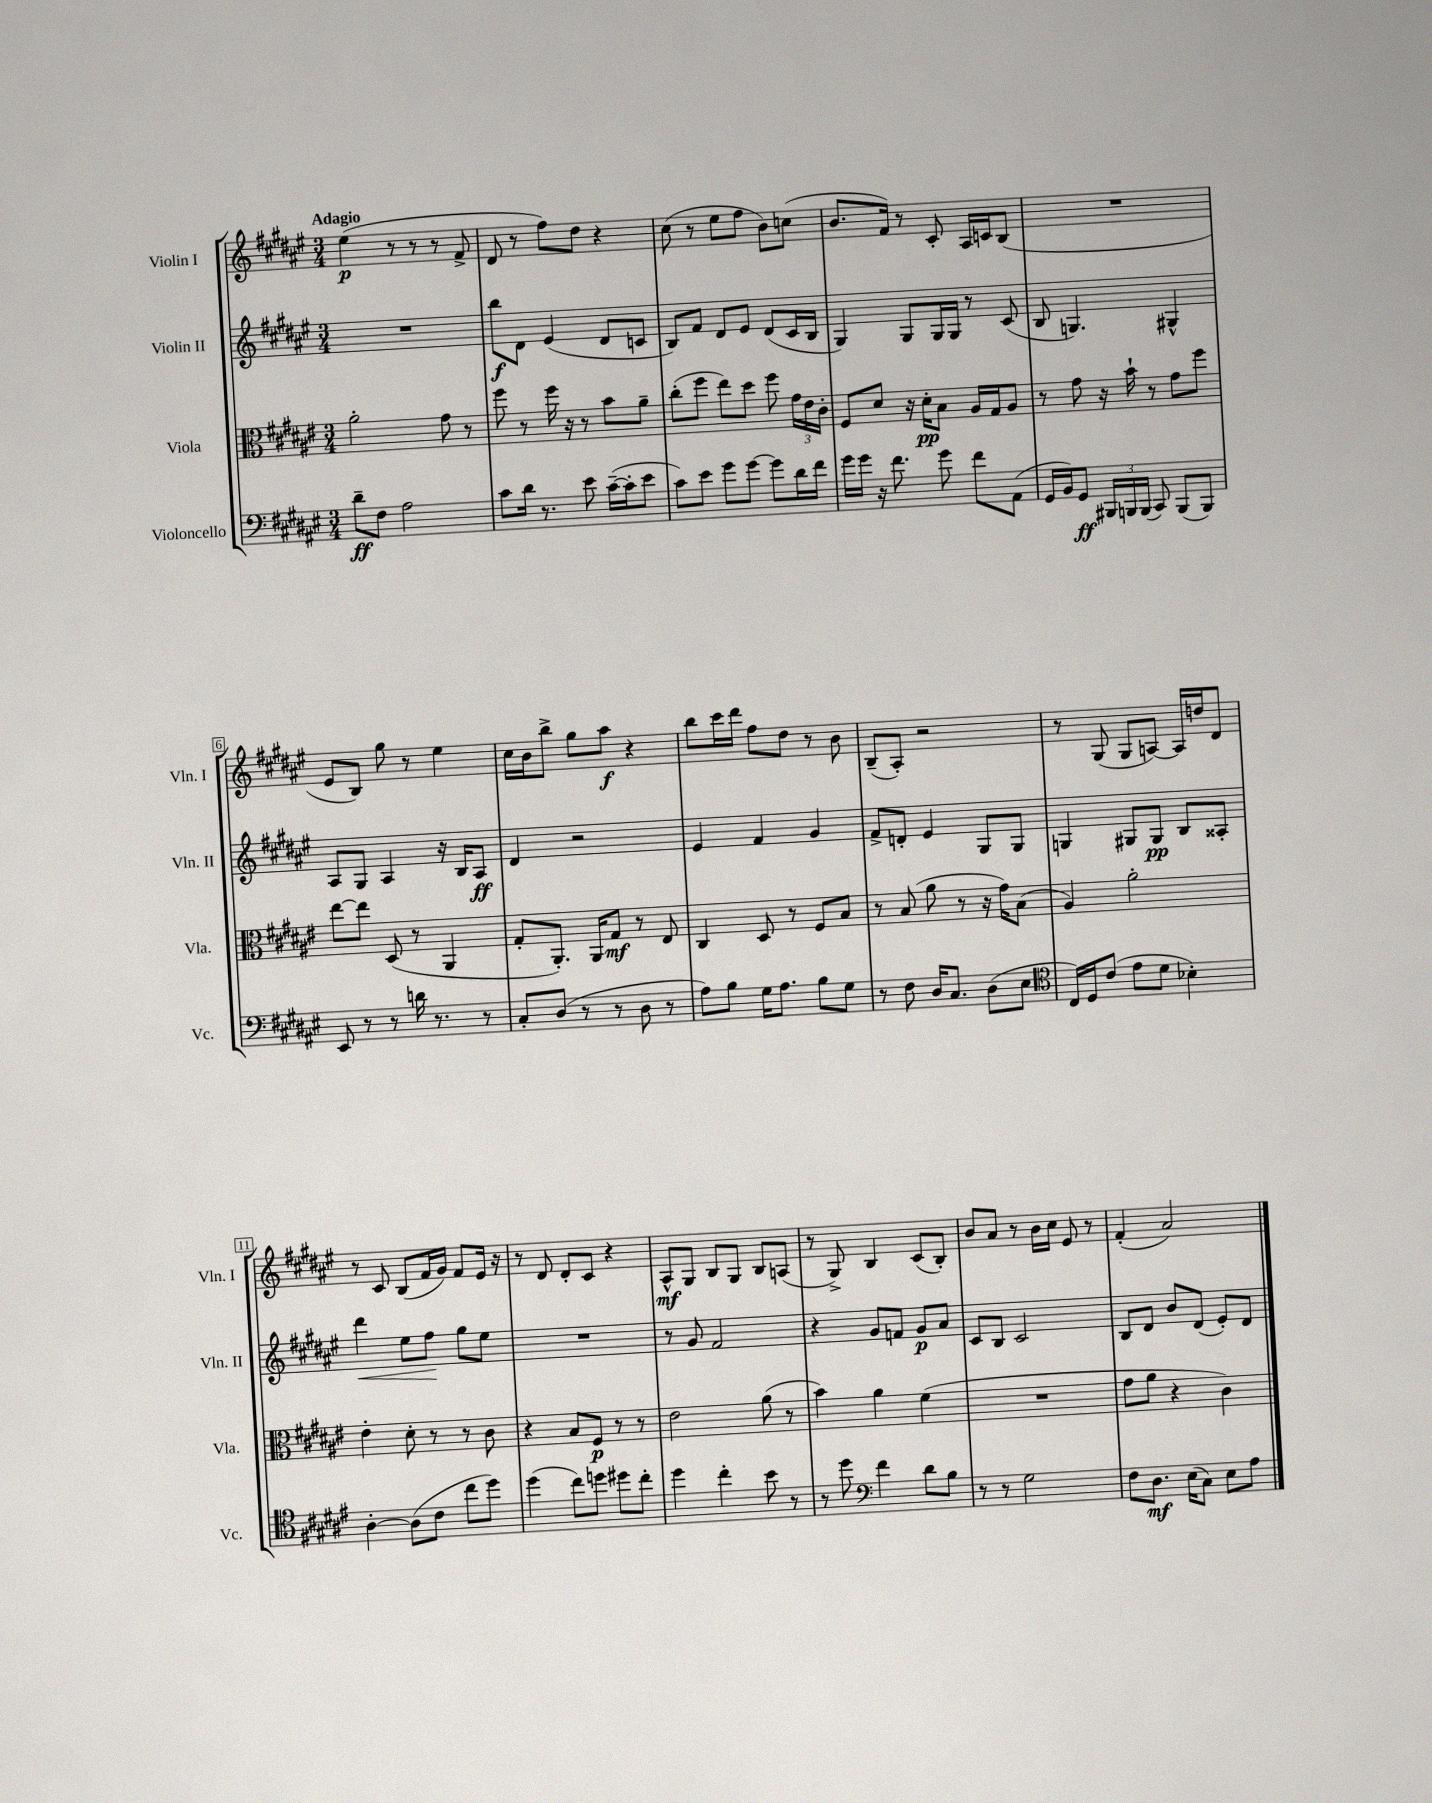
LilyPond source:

<<
\new StaffGroup <<
\new Staff = "s0" \with { instrumentName = "Violin I" shortInstrumentName = "Vln. I" } {
    \clef treble \key fis \major \numericTimeSignature \time 3/4 \tempo "Adagio"
    \autoBeamOff eis''4\p( r8 r8 r8 fis'8-> |
    dis'8 r8 fis''8[) dis''8] r4 |
    cis''8( r8 eis''8[ fis''8] b'8[) c''8]( |
    b'8.[ fis'16]) r8 cis'8-. ais16[ c'16 b8]( |
    R2. |
    eis'8[ b8]) gis''8 r8 eis''4 |
    cis''16[ b'16 b''8]-> gis''8[ ais''8]\f r4 |
    b''8[ cis'''16 dis'''16] fis''8[ dis''8] r8 b'8 |
    b8[--( ais8]-.) r2 |
    r8 gis8( gis8[ a8]~) a16[ d''16 dis'8] |
    r8 cis'8 b8[( fis'16 gis'16]) fis'8[ eis'16] r16 |
    r8 dis'8 dis'8[-. cis'8] r4 |
    ais8[-^\mf gis8] b8[ gis8] b8[ a8]( |
    r8 gis8->) b4 cis'8[( b8]-.) |
    b'8[ ais'8] r8 b'16[ cis''16] eis'8 r8 |
    fis'4-.( ais'2) \bar "|." |
}
\new Staff = "s1" \with { instrumentName = "Violin II" shortInstrumentName = "Vln. II" } {
    \clef treble \key fis \major \numericTimeSignature \time 3/4
    \autoBeamOff R2. |
    b''8[\f dis'8] eis'4( dis'8[ c'8] |
    b8[) fis'8] dis'8[ eis'8] dis'8[( cis'16 b16] |
    gis4) gis8[ gis16 gis16] r8 cis'8( |
    b8 g4.) gis4-^ |
    ais8[ gis8] ais4 r16 b16[ ais8]\ff |
    dis'4 r2 |
    eis'4 fis'4 gis'4 |
    fis'8[-> d'8]-. eis'4 gis8[ gis8] |
    g4 gis8[ gis8]\pp b8[ aisis8]-. |
    dis'''4\< eis''8[ fis''8]\! gis''8[ eis''8] |
    R2. |
    r8 gis'8 fis'2 |
    r4 gis'8[ f'8] gis'8[\p ais'8] |
    cis'8[ b8] cis'2 |
    b8[ dis'8] b'8[ dis'8]( eis'8[-.) dis'8] \bar "|." |
}
\new Staff = "s2" \with { instrumentName = "Viola" shortInstrumentName = "Vla." } {
    \clef alto \key fis \major \numericTimeSignature \time 3/4
    \autoBeamOff ais'2-. gis'8 r8 |
    fis''8 r8 fis''16 r16 r8 b'8[ ais'8]-- |
    cis''8[-.( fis''8] eis''8[) dis''8] fis''8 \tuplet 3/2 { gis'16[ eis'16 cis'16]-. } |
    fis8[ dis'8] r16 dis'16[-.\pp b8] ais16[ gis16 ais8] |
    r8 gis'8 r16 b'16-! r8 gis'8[ fis''8] |
    eis''8[~ eis''8] dis8( r8 ais,4 |
    gis8[-. ais,8.]-.) ais,16[ gis8]\mf r8 eis8 |
    cis4 dis8 r8 fis8[ b8] |
    r8 b8( ais'8 r8 r16 gis'16[) b8]( |
    ais4) ais'2-. |
    eis'4-. dis'8-. r8 r8 cis'8 |
    r4 b8[ fis8]\p r8 r8 |
    eis'2 ais'8( r8 |
    b'4) ais'4 fis'4( |
    R2. |
    gis'8[ ais'8] r4 cis'4) \bar "|." |
}
\new Staff = "s3" \with { instrumentName = "Violoncello" shortInstrumentName = "Vc." } {
    \clef bass \key fis \major \numericTimeSignature \time 3/4
    \autoBeamOff dis'8[--\ff fis8] ais2 |
    cis'8[ dis'16] r8. eis'8 cis'16[~--( cis'16-. eis'8] |
    cis'8[) eis'8] gis'8[ gis'8]~ gis'8[ dis'16 fis'16] |
    gis'16[ gis'16] r16 fis'8. gis'8 fis'8[ ais,8]( |
    gis,16[ b,16) gis,8]\ff \tuplet 3/2 { bis,,16[ b,,16 b,,16]( } cis,8) b,,8[( b,,8]) |
    eis,8 r8 r8 d'16 r8. r8 |
    cis8[-. dis8]( r8 r8 dis8 r8 |
    ais8[) b8] gis16[ ais8.] b8[ gis8] |
    r8 fis8 dis16[ cis8.] dis8[( eis8] |
    \clef tenor cis16[) dis16 cis'8]( eis'8[ dis'8] bes4-.) |
    ais4~-. ais8[( cis'8] cis''8[ dis''8]) |
    dis''4( cis''8[) d''8] dis''8[ cis''8]-. |
    dis''4 cis''4-. b'8 r8 |
    r8 dis''8 \clef bass fis'4 dis'8[ b8] |
    r8 r8 gis2 |
    fis8[ dis8.]\mf eis16[( cis8]) eis8[ ais8] \bar "|." |
}
>>
>>
\layout { \context { \Score \override BarNumber.stencil = #(make-stencil-boxer 0.1 0.3 ly:text-interface::print) } }
